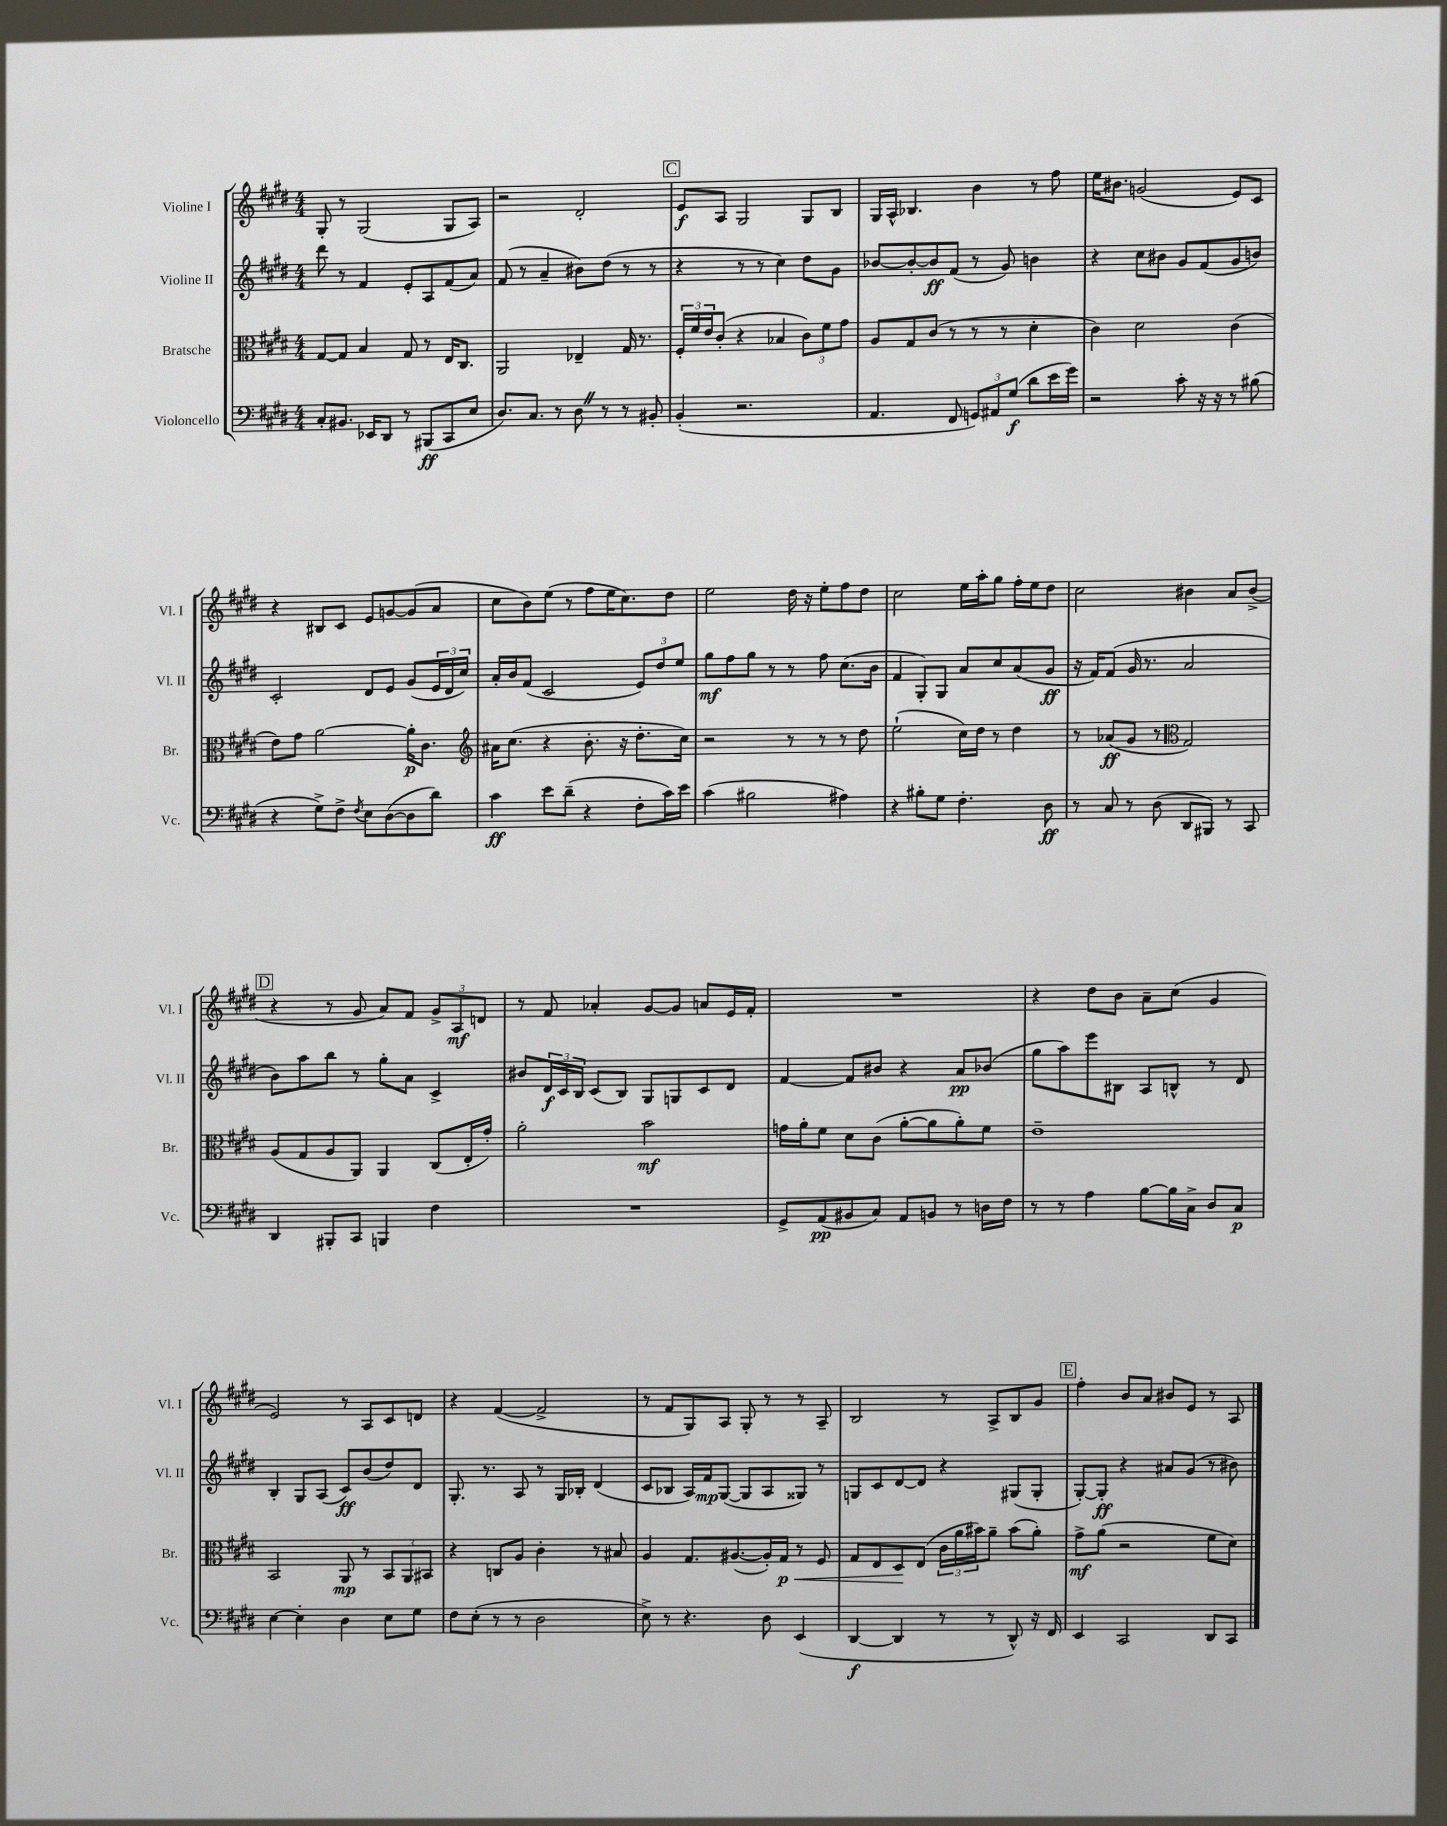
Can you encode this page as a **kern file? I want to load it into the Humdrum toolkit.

**kern	**kern	**kern	**kern
*staff4	*staff3	*staff2	*staff1
*clefF4	*clefC3	*clefG2	*clefG2
*k[f#c#g#d#]	*k[f#c#g#d#]	*k[f#c#g#d#]	*k[f#c#g#d#]
*M4/4	*M4/4	*M4/4	*M4/4
8C#'	[8G#	8ddd#	8G#'
8.BB#	8G#]	8r	8r
.	4B	4f#	(2G#
16EE-	.	.	.
8DD#	.	.	.
8r	8G#	8e'	.
(8BBB#	8r	8A	.
8CC#	16E	(8f#	8G#
.	8.C#	.	.
8E	.	8a)	8A)
=	=	=	=
8.D#)	2AA	(8f#	2r
.	.	8r	.
8.C#	.	.	.
.	.	4a~	.
8r	.	.	.
8D#	4E-~	8b#)	2d#'
8r	.	(8dd#	.
8r	16G#	8r	.
.	8.r	.	.
8BB#'	.	8r	.
=	=	=	=
(4BB'	24F#'	4r	8e
.	24f#	.	.
.	24e	.	.
.	(8c#'	.	8A
2.r	4r	8r	2G#
.	.	8r	.
.	4B-	4cc#)	.
.	12c#)	8dd#	8G#
.	12f#	.	.
.	.	8g#	8B
.	12g#	.	.
=	=	=	=
4.AA	8A	[8b-	16G#
.	.	.	16A^^
.	8G#	8b-'_	4.B-
.	(8c#	8b-]	.
8FF#	8r	(8f#	.
12GG)	8r	8r	4b
12AA#	.	.	.
.	8r	8g#)	.
(12G#	.	.	.
8d#	4d#'	4b	8r
16e	.	.	8ff#
16g#)	.	.	.
=	=	=	=
2r	4c#)	4r	16ee
.	.	.	8.b#
.	2d#	8cc#	(2g
.	.	8b#	.
8c#'	.	8g#	.
16r	.	(8f#	.
16r	.	.	.
8r	(4c#	8g#	8e)
(8B#	.	8b)	8c#
=	=	=	=
4r	8e)	2c#'	4r
.	8g#	.	.
8G#^)	[2a	.	8B#
8F#^	.	.	8c#
8qF#	.	.	.
8E	.	8d#	8e
([8D#	.	8e	[8g
8D#]	16a']	(8g#	(8g]
.	8.c#	.	.
8d#)	.	24e	8a
.	.	24d#	.
.	.	24cc#)	.
=	=	=	=
*	*clefG2	*	*
4c#	16a#	16a'	8cc#
.	(8.cc#	16b	.
.	.	(8f#	8b)
8e	4r	2c#	(8ee
(8d#~	.	.	8r
4r	8.b'	.	8ff#
.	.	.	16ee
.	16r	.	8.cc#)
8F#'	8.dd#'	12e)	.
.	.	12dd#	.
16c#)	.	.	8dd#
.	.	12ee	.
16e	16cc#)	.	.
=	=	=	=
(4c#	2r	8gg#	2ee
.	.	8ff#	.
2B#	.	8gg#	.
.	.	8r	.
.	8r	8r	16dd#
.	.	.	16r
.	8r	8ff#	8ee'
4A#)	8r	(8.cc#	8ff#
.	8dd#	.	8dd#
.	.	16b	.
=	=	=	=
4r	(2ee`	4f#	2cc#
8B#'	.	8G#')	.
8G#	.	8G#	.
4.F#'	16cc#)	8a	16ee
.	16dd#	.	16aa'
.	8r	8cc#	8gg#
.	4dd#	(8a	16ff#'
.	.	.	16ee
8D#	.	8g#	8dd#
=	=	=	=
8r	8r	16r	2cc#
.	.	16f#)	.
8C#	(8a-	(8f#	.
8r	8g#	16g#	.
.	.	8.r	.
(8D#	8r	.	.
*	*clefC3	*	*
8DD#	2G#)	2a	4b#
8BBB#)	.	.	.
8r	.	.	8a
8CC#	.	.	(8b#^
=	=	=	=
4DD#	(8A	8b)	4r
.	8G#	8aa	.
8BBB#'	8A	8bb	8r
8CC#	8AA)	8r	8g#
4BBB	4AA	8gg#'	8a)
.	.	8a	8f#
4F#	(8C#	4c#^	12g#^
.	.	.	12A
.	16E'	.	.
.	.	.	12d
.	16g#')	.	.
=	=	=	=
1r	2a'	8b#	8r
.	.	24d#	8f#
.	.	24c#	.
.	.	24B	.
.	.	(8c#	4a-'
.	.	8B)	.
.	2b	8G#	[8g#
.	.	8G	8g#]
.	.	8c#	8a
.	.	8d#	16e
.	.	.	16f#'
=	=	=	=
8GG#^	16g	[4f#	1r
.	16a'	.	.
(8AA	8f#	.	.
8BB#	8d#	8f#]	.
8C#)	(8c#	8b#	.
8AA	[8a'	4r	.
8BB	8a]	.	.
8r	8a')	8a	.
16D	8f#	(8b-	.
16F#	.	.	.
=	=	=	=
8r	1e~	8gg#	4r
8r	.	8aa)	.
4A	.	8eee	8dd#
.	.	8B#	8b
[8B	.	8A	8a~
16B]	.	8B^^	(8cc#
16C#^	.	.	.
8D#	.	8r	4g#
8C#	.	8d#	.
=	=	=	=
[4E	2BB	4B'	2e)
4E']	.	8G#	.
.	.	(8A	.
4D#	8AA	8c#)	8r
.	8r	(8b	8A
8E	12BB	8dd#)	8c#
.	12AA	.	.
8G#	.	8d#	8d
.	12BB#	.	.
=	=	=	=
8F#	4r	8.G#'	4r
(8E'	.	.	.
.	.	8.r	.
8r	8C	.	([4f#
8r	8A	8A	.
2D#	4c#'	8r	2f#^]
.	.	16G#	.
.	.	16B-'	.
.	8r	(4d#	.
.	8B#	.	.
=	=	=	=
8E^)	4A	8c#	8r
8r	.	8B-	8f#
4.r	8.G#	16A)	8G#)
.	.	16f#	.
.	.	([8G#	8A
.	([8.A#	.	.
.	.	8G#]	8G#'
8D#	16A#'])	8A	8r
.	16G#	.	.
(4EE	8r	8G##)	8r
.	8F#	8r	8A~
=	=	=	=
[4DD#	8G#	8G	2B
.	8E	8c#	.
4DD#]	8D#	[8d#	.
.	(8E	8d#]	.
8r	24c#	4r	8r
.	24a	.	.
.	24b#)	.	.
8r	8a~	.	8A^
8DD#^^)	(8b#	(8G#	8B
16r	8a')	8G#'	8g#
16FF#	.	.	.
=	=	=	=
4EE	8g#^	[8G#')	4ff#'
.	(8a	8G#']	.
2CC#	2r	4r	8b
.	.	.	8a
.	.	8a#	8b#
.	.	(8g#	8e
8DD#	8f#	8r	8r
8CC#	8d#)	8b#)	8A
==	==	==	==
*-	*-	*-	*-
